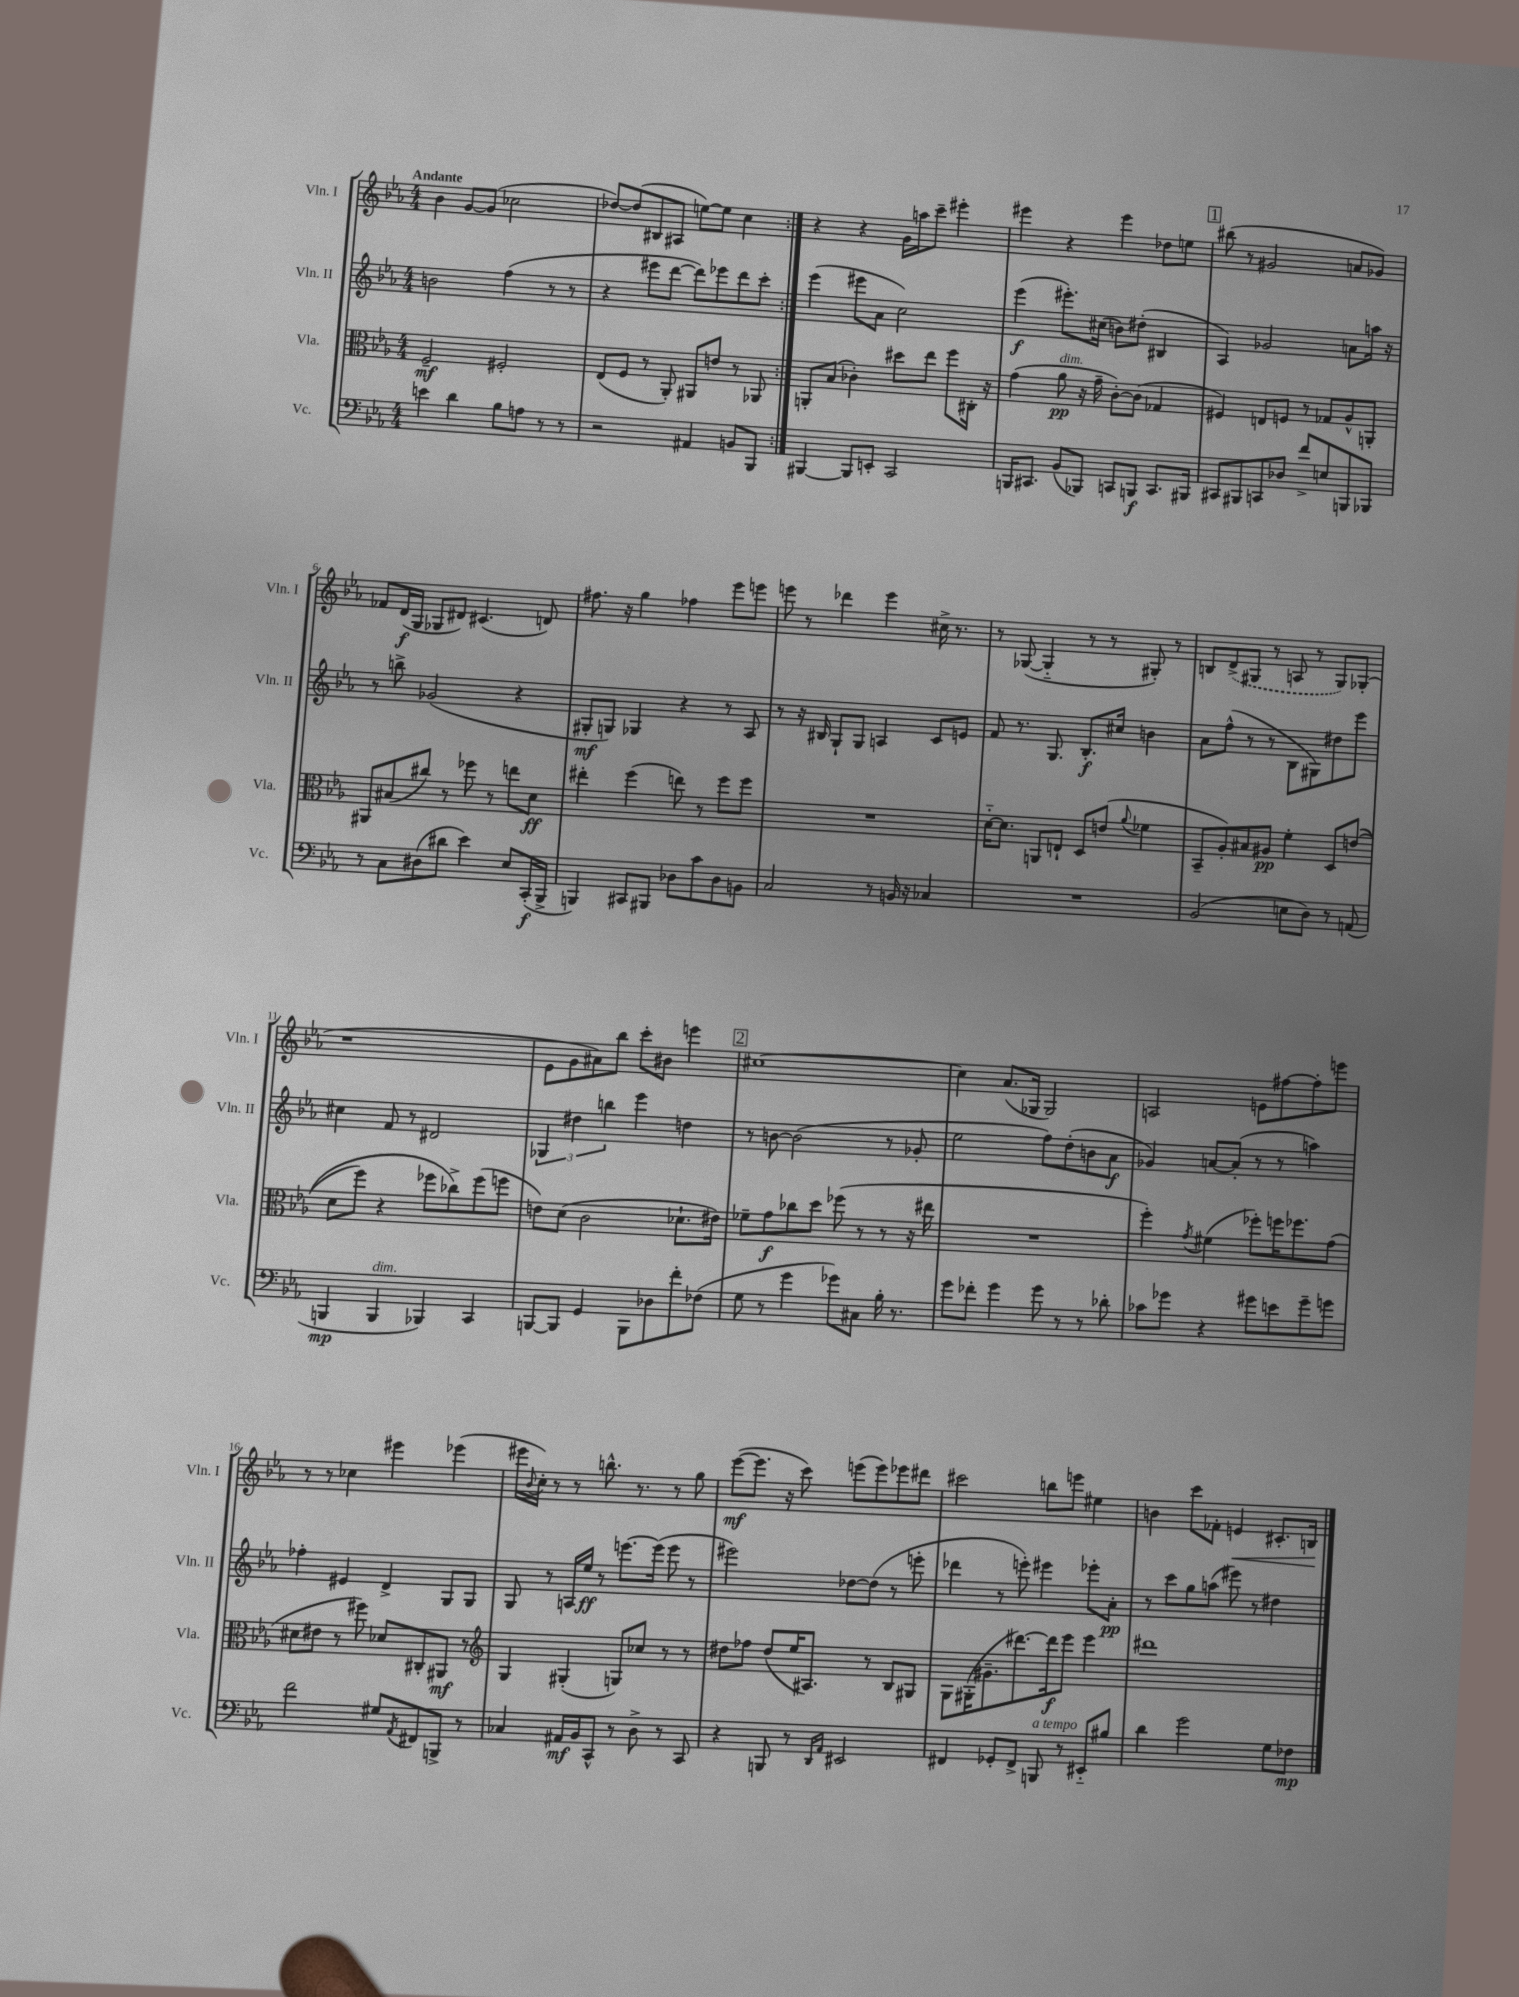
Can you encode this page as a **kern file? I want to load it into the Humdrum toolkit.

**kern	**kern	**kern	**kern
*staff4	*staff3	*staff2	*staff1
*clefF4	*clefC3	*clefG2	*clefG2
*k[b-e-a-]	*k[b-e-a-]	*k[b-e-a-]	*k[b-e-a-]
*M4/4	*M4/4	*M4/4	*M4/4
4e	2F~	2b	4b-
4d	.	.	[8g
.	.	.	(8g]
8B-	2F#'	(4ff	2cc-
8A	.	.	.
8r	.	8r	.
8r	.	8r	.
=	=	=	=
2r	(8E-	4r	[8dd-)
.	8F	.	(8dd-]
.	8r	8eee#	8B#
.	8AA-')	[8ddd	8A#
4AA#	8AA#	8ddd])	[8ee)
.	8e	8eee-	8ee]
8BB	8r	8ddd	4cc
8BBB-	8AA-	8ccc'	.
=:|!	=:|!	=:|!	=:|!
[4BBB#	8AA'	(4eee-	4r
.	(8B-	.	.
8BBB#]	4c-')	8eee#	4r
8EE'	.	8a-	.
2CC	8dd#	2cc)	16g
.	.	.	16aa
.	8ee-	.	8ccc~
.	8ff	.	4eee#'
.	16C#'	.	.
.	16r	.	.
=	=	=	=
16BBB	(4g	(4eee-	4eee#
8.CC#	.	.	.
(8BB-	8a-	8.eee#')	4r
8BBB-)	16r	.	.
.	16g~	(16cc#	.
8CC	[8c')	8b)	4eee#
8BBB	(8c]	(8dd#'	.
8.CC	4G-	4B#	8dd-
.	.	.	8ee
16BBB#	.	.	.
=	=	=	=
8CC#	4F#)	4A-)	(8bb#
8BBB#	.	.	8r
8CC	8E	2g-	2g#
8D-	8F	.	.
8f^	8r	.	.
8E	8G-	.	.
8BBB	8A-^^	8a	8a
8BBB-	8AA'	16aa	8g-)
.	.	16r	.
=	=	=	=
8r	8AA#	8r	8f-
8C	(8B#	8bb^	(16d
.	.	.	16G
(8D#	8cc#)	(2g-	8G-
8d#	8r	.	8d#)
4e-)	8ff-	.	(4.c#
.	8r	.	.
8E-	8ee	4r	.
(16CC'	8d	.	8d)
16BBB-^	.	.	.
=	=	=	=
4BBB)	4ee#'	8G#'	8.ff#
.	.	8G)	.
.	.	.	16r
8CC#	(4ff	4G-	4gg
8BBB#	.	.	.
8D-	8ee)	4r	4ff-
8c	8r	.	.
8D-	8ff	8r	8eee-
8BB	8ff	8A-	8eee
=	=	=	=
2C	1r	8r	8eee
.	.	16r	8r
.	.	16B#	.
.	.	8G`	4ddd-
.	.	8G	.
8r	.	4A	4eee
16BB	.	.	.
16r	.	.	.
4C-	.	8c	16cc#^
.	.	.	8.r
.	.	8e	.
=	=	=	=
1r	[16d'~	8f	8r
.	8.d]	.	.
.	.	8.r	([8G-
.	8AA	.	4G-'~]
.	.	8.G	.
.	8E`	.	.
.	8D	8.B-'	8r
.	(8e	.	8r
.	.	16cc#	.
.	8qqa-	.	.
.	4f-	4b	8G#')
.	.	.	8r
=	=	=	=
(2BB-	8BB-~	8a-	8B
.	8A-')	(8ff^^	(8d^
.	8B#	8r	8G#
.	8A#	8r	8r
8E	4f'	8B-	8A
8D)	.	8G#)	8r
8r	8D	8dd#	8G#)
(8AA	&((8e	8eee-	(8G-'
=	=	=	=
4BBB	8d	4cc#	1r
.	8ff)	.	.
4BBB	4r	8f	.
.	.	8r	.
4BBB-)	8ff-	2d#	.
.	8cc-^&)	.	.
4CC	(8ff-	.	.
.	8ff	.	.
=	=	=	=
[8BBB	8e)	6G-	8e-
8BBB]	(8d	.	8g
.	.	6dd#	.
4GG	2c	.	8a#)
.	.	6bb	.
.	.	.	8bb-
8BBB	.	4eee-	8ccc'
8D-	.	.	8b#
8f'	8.d-`	4dd	4eee
(8F-	.	.	.
.	16e#)	.	.
=	=	=	=
8G	8f-~	8r	[1cc#
8r	8g	[8b	.
4g	8cc-	(2b]	.
.	8dd	.	.
8g-)	(8ff-	.	.
8C#	8r	.	.
16B-'	8r	8r	.
8.r	.	.	.
.	16r	8g-'	.
.	16ee#	.	.
=	=	=	=
8g	1r	2ee-	4cc#]
8f-'	.	.	.
4g	.	.	(8.a-
.	.	.	16G-
8g	.	8ff)	2G-)
8r	.	(8dd'	.
8r	.	8b	.
8d-'	.	8a-	.
=	=	=	=
8c-	4ff')	4g-)	2A
8g-	.	.	.
.	8qg	.	.
4r	(4f#	[8a	.
.	.	(8a']	.
8g#	8ff-')	8r	8e
8e	16ff	8r	[8ff#
.	8.ff-	.	.
8g#~	.	4aa)	8ff#']
8g	(8g	.	8eee
=	=	=	=
2f	8d#	4ff-'	8r
.	8e#	.	8r
.	8r	4e#	4cc-
.	8ff#)	.	.
8G#	8d-	4d^	4eee#
8qAA-	.	.	.
8FF#	8C#'	.	.
8BBB^	8AA#	8G	(4eee-
8r	8r	8G	.
=	=	=	=
*	*clefG2	*	*
4C-	4G	8G	16eee#
.	.	.	8qqb-
.	.	.	16cc')
.	.	8r	8r
16AA#	(4G#'	16A	8r
16BB-	.	16ee-	.
8CC^^	.	8r	8.bb^^
8r	8G)	[8.eee	.
.	.	.	8.r
8D^	8cc-	.	.
.	.	(16eee]	.
8r	8r	8eee	8r
8CC	8r	8r	8gg
=	=	=	=
4r	8dd#	2eee#)	([8eee-
.	8ff-	.	8.eee-]
8BBB	(8dd#	.	.
.	.	.	16r
8r	16ee-	.	8ccc)
.	8.A#)	.	.
16qqDD	.	.	.
16qqAA-	.	.	.
2EE#	.	[8dd-	(8eee
.	8r	(8dd-]	8eee)
.	8B-	8r	8eee-
.	8G#	8eee'	8ddd#
=	=	=	=
4FF#	8G	4ddd-	2ccc#
.	(16G#'	.	.
.	8.g#~	.	.
8GG-'	.	8r	.
8FF#^	[8.ddd#)	8eee')	.
8BBB	.	4eee#	8bb
.	16ddd#]	.	.
8r	8eee-	.	8eee
8EE#'~	4eee-	8eee-'	4ee#
8B#	.	8a-'	.
=	=	=	=
4d	1ddd#	8r	4b
.	.	8ccc	.
2g	.	8gg	8ccc
.	.	(8aa	8f-'
.	.	8eee#)	4e
.	.	8r	.
8G	.	4dd#	8.c#'
8F-	.	.	.
.	.	.	16B
==	==	==	==
*-	*-	*-	*-
